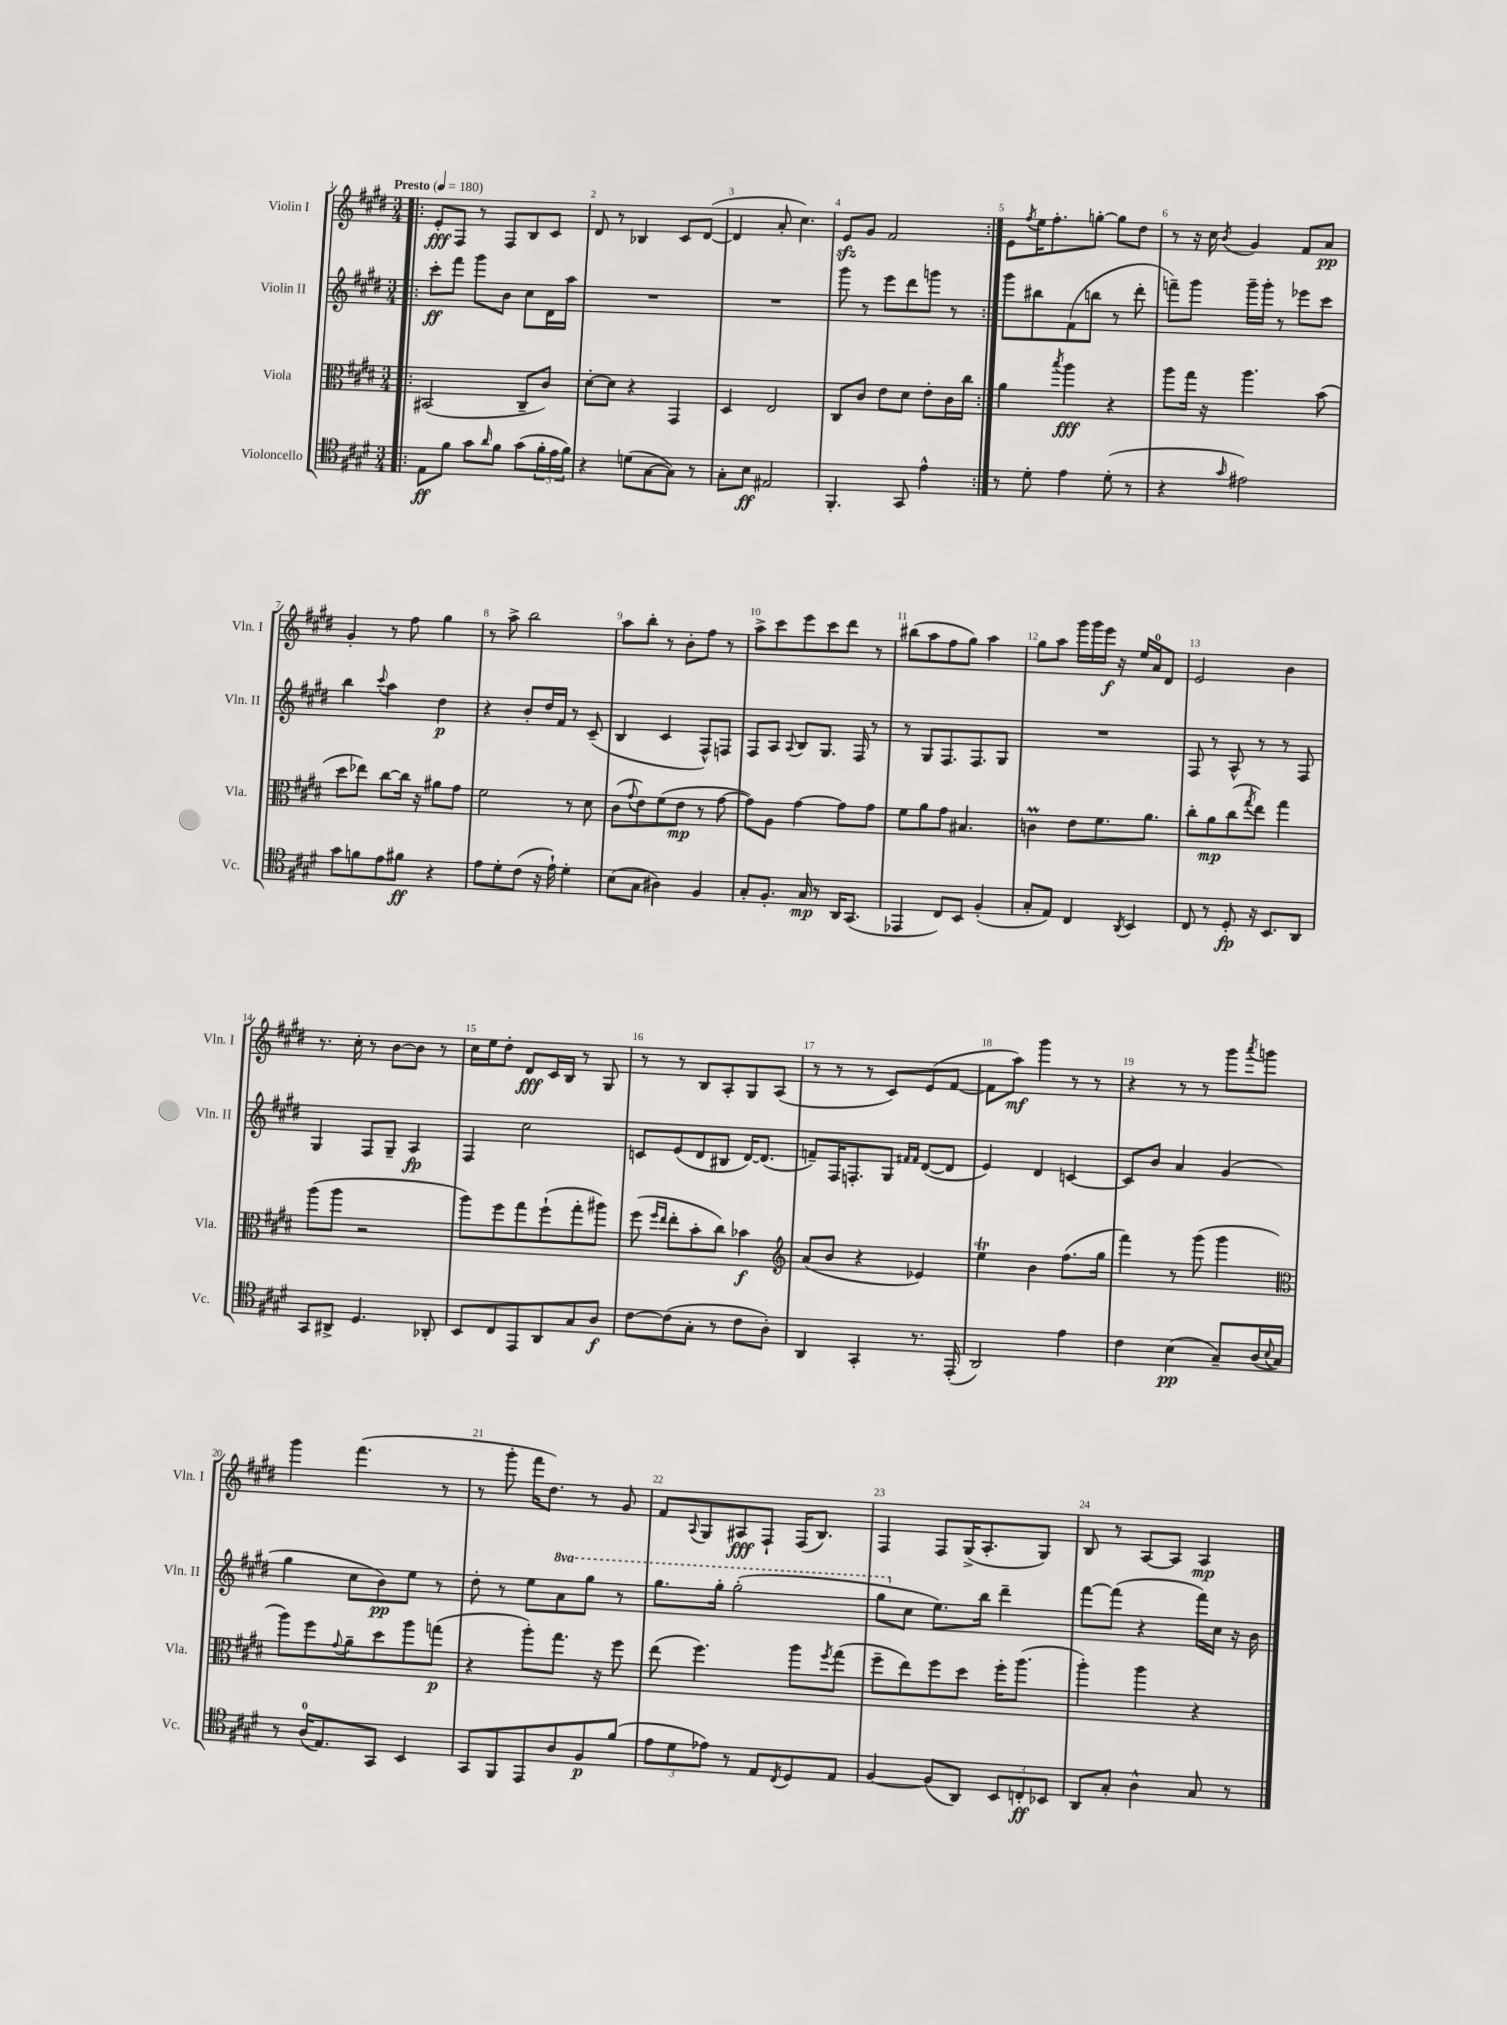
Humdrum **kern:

**kern	**dynam	**kern	**dynam	**kern	**dynam	**kern	**dynam
*part4	*part4	*part3	*part3	*part2	*part2	*part1	*part1
*staff4	*staff4	*staff3	*staff3	*staff2	*staff2	*staff1	*staff1
*I"Violoncello	*	*I"Viola	*	*I"Violin II	*	*I"Violin I	*
*I'Vc.	*	*I'Vla.	*	*I'Vln. II	*	*I'Vln. I	*
*clefC4	*	*clefC3	*	*clefG2	*	*clefG2	*
*k[f#c#g#d#]	*	*k[f#c#g#d#]	*	*k[f#c#g#d#]	*	*k[f#c#g#d#]	*
*M3/4	*	*M3/4	*	*M3/4	*	*M3/4	*
*MM180	*	*MM180	*	*MM180	*	*MM180	*
=1!|:	=1!|:	=1!|:	=1!|:	=1!|:	=1!|:	=1!|:	=1!|:
!	!	!	!	!	!	!LO:TX:a:B:t=Presto	!
8E\L	ff	(2BB#X/	.	8ccc#'\L	ff	8e'/L	fff
8f#\J	.	.	.	8fff#\J	.	8F#/J	.
8g#\L	.	.	.	8ggg#\L	.	8r	.
16qqa/	.	.	.	.	.	.	.
8f#\J	.	.	.	8b\J	.	8F#/L	.
(8g#\L	.	8C#~/L	.	8cc#\L	.	8B/	.
24f#'\L	.	8c#/J)	.	16d#\L	.	8c#/J	.
24e\	.	.	.	.	.	.	.
.	.	.	.	16aa\JJ	.	.	.
24f#\JJ)	.	.	.	.	.	.	.
=2	=2	=2	=2	=2	=2	=2	=2
4r	.	[8d#'\L	.	2.r	.	8d#/	.
.	.	8d#\J]	.	.	.	8r	.
(8dn\L	.	4r	.	.	.	4B-X/	.
[8G#\	.	.	.	.	.	.	.
8G#\J])	.	4GG#/	.	.	.	8c#/L	.
8r	.	.	.	.	.	([8d#/J	.
=3	=3	=3	=3	=3	=3	=3	=3
8G#'\L	.	4D#/	.	2.r	.	4d#/]	.
8B\J	ff	.	.	.	.	.	.
2E#X/	.	2E/	.	.	.	8a'/	.
.	.	.	.	.	.	4.cc#\)	.
=4	=4	=4	=4	=4	=4	=4	=4
4.FF#'/	.	8C#/L	.	8ggg#\	.	8ezz/L	.
.	.	8c#/J	.	8r	.	8g#/J	.
.	.	8e\L	.	8eee\L	.	2f#/	.
8GG#/	.	8d#\J	.	8ddd#\	.	.	.
4e^^\	.	8e'\L	.	8gggn\J	.	.	.
.	.	16c#\L	.	8r	.	.	.
.	.	16cc#\JJ	.	.	.	.	.
=5:|!	=5:|!	=5:|!	=5:|!	=5:|!	=5:|!	=5:|!	=5:|!
8r	.	4a\	.	8ggg#\L	.	8e\L	.
.	.	.	.	.	.	8qff#/	.
8d#'\	.	.	.	8bb#X\	.	16ee\K	.
.	.	.	.	.	.	8.ff#'\	.
.	.	8qbb/	.	.	.	.	.
4e\	.	4aa\	fff	(8f#\	.	.	.
.	.	.	.	8bbn\J	.	[8ggn'\J	.
(8d#'\	.	4r	.	8r	.	8gg\L]	.
8r	.	.	.	8ddd#'\	.	8dd#\J	.
=6	=6	=6	=6	=6	=6	=6	=6
4r	.	8aa\L	.	8fffn~\L)	.	8r	.
.	.	16gg#\Jk	.	8ggg#\J	.	16r	.
.	.	16r	.	.	.	16cc#\	.
16qqg#/	.	.	.	.	.	8qb/	.
2e#X\)	.	4.aa\	.	16ggg#~\LL	.	4g#/	.
.	.	.	.	16ggg#'\JJ	.	.	.
.	.	.	.	8r	.	.	.
.	.	.	.	8eee-X\L	.	8f#/L	.
.	.	(8b\	.	8ccc#\J	.	8a/J	pp
!!LO:LB:g=z
=7	=7	=7	=7	=7	=7	=7	=7
8g#\L	.	8dd#\L	.	4bb\	.	4g#'/	.
8fn\	.	8ee-X\J)	.	.	.	.	.
.	.	.	.	8qqccc#/	.	.	.
8e\	.	[8cc#\L	.	4aa\	.	8r	.
8f#X\J	ff	16cc#\Jk]	.	.	.	8ff#\	.
.	.	16r	.	.	.	.	.
4r	.	8a#X\L	.	4dd#\	p	4gg#\	.
.	.	8g#\J	.	.	.	.	.
=8	=8	=8	=8	=8	=8	=8	=8
8e\L	.	2f#\	.	4r	.	8r	.
8d#'\	.	.	.	.	.	8aa^\	.
(8c#\J	.	.	.	8b'/L	.	2bb\	.
16r	.	.	.	16dd#/L	.	.	.
16e`\)	.	.	.	16f#/JJ	.	.	.
4d#'\	.	8r	.	8r	.	.	.
.	.	8d#\	.	(8c#~/	.	.	.
=9	=9	=9	=9	=9	=9	=9	=9
(8B\L	.	(8c#\L	.	4B/	.	8aa\L	.
.	.	8qqg#/	.	.	.	.	.
8G#\J	.	8e\)	.	.	.	8bb'\J	.
4A#X\)	.	(8f#\	.	4c#/	.	8r	.
.	.	8e\J	mp	.	.	8b'\L	.
4F#/	.	8r	.	8F#^^/L)	.	8ff#\J	.
.	.	[8g#\	.	8Fn/J	.	8r	.
=10	=10	=10	=10	=10	=10	=10	=10
8G#'/L	.	8g#\L])	.	8F#/L	.	8aa^\L	.
8.F#'/J	.	8A\J	.	8A/J	.	8ccc#\	.
.	.	.	.	8qqA/	.	.	.
.	.	[4g#\	.	8B/L	.	8eee\	.
16G#/	mp	.	.	.	.	.	.
8r	.	.	.	8.G#/J	.	8ccc#\	.
16AA/KL	.	8g#\L]	.	.	.	8ddd#\J	.
(8.GG#/J	.	.	.	16F#/	.	.	.
.	.	8g#\J	.	8r	.	8r	.
=11	=11	=11	=11	=11	=11	=11	=11
4EE-X/	.	8f#\L	.	8r	.	(8bb#X\L	.
.	.	8a\	.	8G#/L	.	8aa\	.
8C#/L)	.	8g#\J	.	8.F#/	.	8ff#\	.
8BB/J	.	4.B#X/	.	.	.	8gg#\J)	.
.	.	.	.	8.F#/	.	.	.
(4F#'/	.	.	.	.	.	4aa\	.
.	.	.	.	8G#/J	.	.	.
=12	=12	=12	=12	=12	=12	=12	=12
8G#'/L	.	4cnM\	.	2.r	.	8gg#\L	.
8E/J)	.	.	.	.	.	8aa\J	.
4C#/	.	8e\L	.	.	.	16ggg#\LL	.
.	.	.	.	.	.	16ggg#\	.
.	.	8.f#\	.	.	.	16eee\JJ	f
.	.	.	.	.	.	16r	.
8qAA/	.	.	.	.	.	.	.
4BB/	.	.	.	.	.	16ee/LL	.
.	.	8.a\J	.	.	.	16a/J	.
.	.	.	.	.	.	8d#/J	.
=13	=13	=13	=13	=13	=13	=13	=13
8C#/	.	8cc#'\L	.	8F#/	.	2e/	.
8r	.	8a\	mp	8r	.	.	.
8D#'/	fp	(8cc#\	.	8A^^/	.	.	.
.	.	8qgg#/	.	.	.	.	.
16r	.	8ee\J)	.	8r	.	.	.
8.BB/L	.	.	.	.	.	.	.
.	.	4gg#\	.	8r	.	4b\	.
8AA/J	.	.	.	8F#/	.	.	.
!!LO:LB:g=z
=14	=14	=14	=14	=14	=14	=14	=14
8GG#/L	.	(8aa\L	.	4G#/	.	8.r	.
8AA#X^/J	.	8aa\J	.	.	.	.	.
.	.	.	.	.	.	16cc#'\	.
4.D#/	.	2r	.	8F#/L	.	8r	.
.	.	.	.	8G#~/J	.	[8b\L	.
.	.	.	.	4A/	fp	8b\J]	.
8AA-X'/	.	.	.	.	.	8r	.
=15	=15	=15	=15	=15	=15	=15	=15
8BB/L	.	8aa\L)	.	4F#/	.	16cc#\LL	.
.	.	.	.	.	.	16ee\J	.
8C#/	.	8ff#\	.	.	.	8dd#'\J	.
8EE/	.	8gg#\	.	2cc#\	.	8d#/L	fff
8AA/	.	(8ff#`\	.	.	.	16c#/L	.
.	.	.	.	.	.	16B/JJ	.
8G#/	.	8gg#'\	.	.	.	8r	.
8A/J	f	8aa#X\J)	.	.	.	8G#/	.
=16	=16	=16	=16	=16	=16	=16	=16
[8c#\L	.	(8ff#\	.	8cn/L	.	8r	.
.	.	16qqff#/LL	.	.	.	.	.
.	.	16qqee/JJ	.	.	.	.	.
(8c#\]	.	8ee'\L	.	(8e/	.	8r	.
8G#'\J	.	8b'\	.	8d#/	.	8B/L	.
8r	.	8cc#\J)	.	8B#X/J	.	8A'/	.
8c#\L	.	4b-X\	f	[16d#/KL)	.	8G#/	.
.	.	.	.	(8.d#/J]	.	.	.
8A'\J)	.	.	.	.	.	(8A/J	.
=17	=17	=17	=17	=17	=17	=17	=17
*	*	*clefG2	*	*	*	*	*
4AA/	.	(8a/L	.	8fn~/L)	.	8r	.
.	.	8b/J	.	16F#/K	.	8r	.
.	.	.	.	8.Fn'/	.	.	.
4GG#'/	.	4r	.	.	.	8r	.
.	.	.	.	8G#/J	.	8c#/L)	.
.	.	.	.	16qqf#X/LL	.	.	.
.	.	.	.	16qqf#/JJ	.	.	.
8.r	.	4e-X/)	.	([8d#/L	.	(8e/	.
.	.	.	.	8d#/J]	.	[8f#/J	.
(16EE'/	.	.	.	.	.	.	.
=18	=18	=18	=18	=18	=18	=18	=18
2AA/)	.	4eeT\	.	4e/)	.	8f#\L]	.
.	.	.	.	.	.	8aa\J)	mf
.	.	4b\	.	4d#/	.	4ggg#\	.
4e\	.	(8.ff#\L	.	[4cn/	.	8r	.
.	.	.	.	.	.	8r	.
.	.	16gg#\Jk	.	.	.	.	.
=19	=19	=19	=19	=19	=19	=19	=19
4c#\	.	4fff#\)	.	8c/L]	.	4r	.
.	.	.	.	8b/J	.	.	.
(4B\	pp	8r	.	4a/	.	8r	.
.	.	(8ggg#\	.	.	.	8r	.
8G#~/L)	.	4ggg#\	.	(4g#/	.	8ggg#\L	.
.	.	.	.	.	.	8qaaa/	.
(16A/L	.	.	.	.	.	8gggn\J	.
8qqB/	.	.	.	.	.	.	.
16G#/JJ)	.	.	.	.	.	.	.
!!LO:LB:g=z
=20	=20	=20	=20	=20	=20	=20	=20
*	*	*clefC3	*	*	*	*	*
8r	.	8aa\L)	.	4gg#\	.	4ggg#\	.
(16A/KL	.	8ff#\	.	.	.	.	.
8.E/)	.	.	.	.	.	.	.
.	.	8qqg#/	.	.	.	.	.
.	.	8a~\	.	8cc#\L	.	(4.fff#\	.
8GG#/J	.	8dd#\	.	8b\)	pp	.	.
4BB/	.	8aa\	.	8ee\J	.	.	.
.	.	(8ggn\J	p	8r	.	8r	.
=21	=21	=21	=21	=21	=21	=21	=21
8GG#/L	.	4r	.	8dd#'\	.	8r	.
8FF#/	.	.	.	8r	.	8ggg#'\	.
8EE/	.	8aa'\L)	.	8ee\L	.	16fff#\KL	.
.	.	.	.	.	.	8.dd#\J)	.
*	*	*	*	*8va	*	*	*
8A/	.	8.gg#\J	.	8aa\	.	.	.
8F#/	p	.	.	8ggg#\J	.	8r	.
.	.	16r	.	.	.	.	.
(8f#/J	.	8ff#\	.	8r	.	8g#/	.
=22	=22	=22	=22	=22	=22	=22	=22
12e\L	.	(8ee\	.	8.ggg#\L	.	8f#/L	.
12d#\	.	.	.	.	.	.	.
.	.	.	.	.	.	8qqA/	.
.	.	4.ff#\)	.	.	.	8G#/	.
12e-X\J)	.	.	.	.	.	.	.
.	.	.	.	16ggg#'\Jk	.	.	.
8r	.	.	.	(2ggg#'\	.	8A#X/	fff
8E/L	.	.	.	.	.	8F#`/J	.
8qC#/	.	.	.	.	.	.	.
8D#/	.	8aa\L	.	.	.	(16F#/KL	.
.	.	.	.	.	.	8.B/J)	.
.	.	8qff#/	.	.	.	.	.
8E/J	.	(8gg#\J	.	.	.	.	.
=23	=23	=23	=23	=23	=23	=23	=23
[4F#/	.	8ff#~\L	.	8ggg#\L	.	4F#/	.
*	*	*	*	*X8va	*	*	*
.	.	8ee\)	.	8cc#\J	.	.	.
(8F#/L]	.	8ff#\	.	8.ee\L)	.	8F#/L	.
8AA/J)	.	8dd#\J	.	.	.	(16G#^/K	.
.	.	.	.	16bb\Jk	.	8.A'/	.
12BB/L	.	16ff#'\KL	.	4ddd#~\	.	.	.
.	.	(8.aa\J	.	.	.	.	.
12Cn'/	ff	.	.	.	.	.	.
.	.	.	.	.	.	8G#/J)	.
12BB-X/J	.	.	.	.	.	.	.
=24	=24	=24	=24	=24	=24	=24	=24
8AA/L	.	4aa'\)	.	[8fff#\L	.	8B/	.
8G#'/J	.	.	.	(8fff#\J]	.	8r	.
4A^^\	.	4aa\	.	4r	.	[8A/L	.
.	.	.	.	.	.	8A/J]	.
8G#/	.	4r	.	16fff#\LL)	.	4A/	mp
.	.	.	.	16cc#\JJ	.	.	.
8r	.	.	.	16r	.	.	.
.	.	.	.	16b\	.	.	.
==	==	==	==	==	==	==	==
*-	*-	*-	*-	*-	*-	*-	*-
